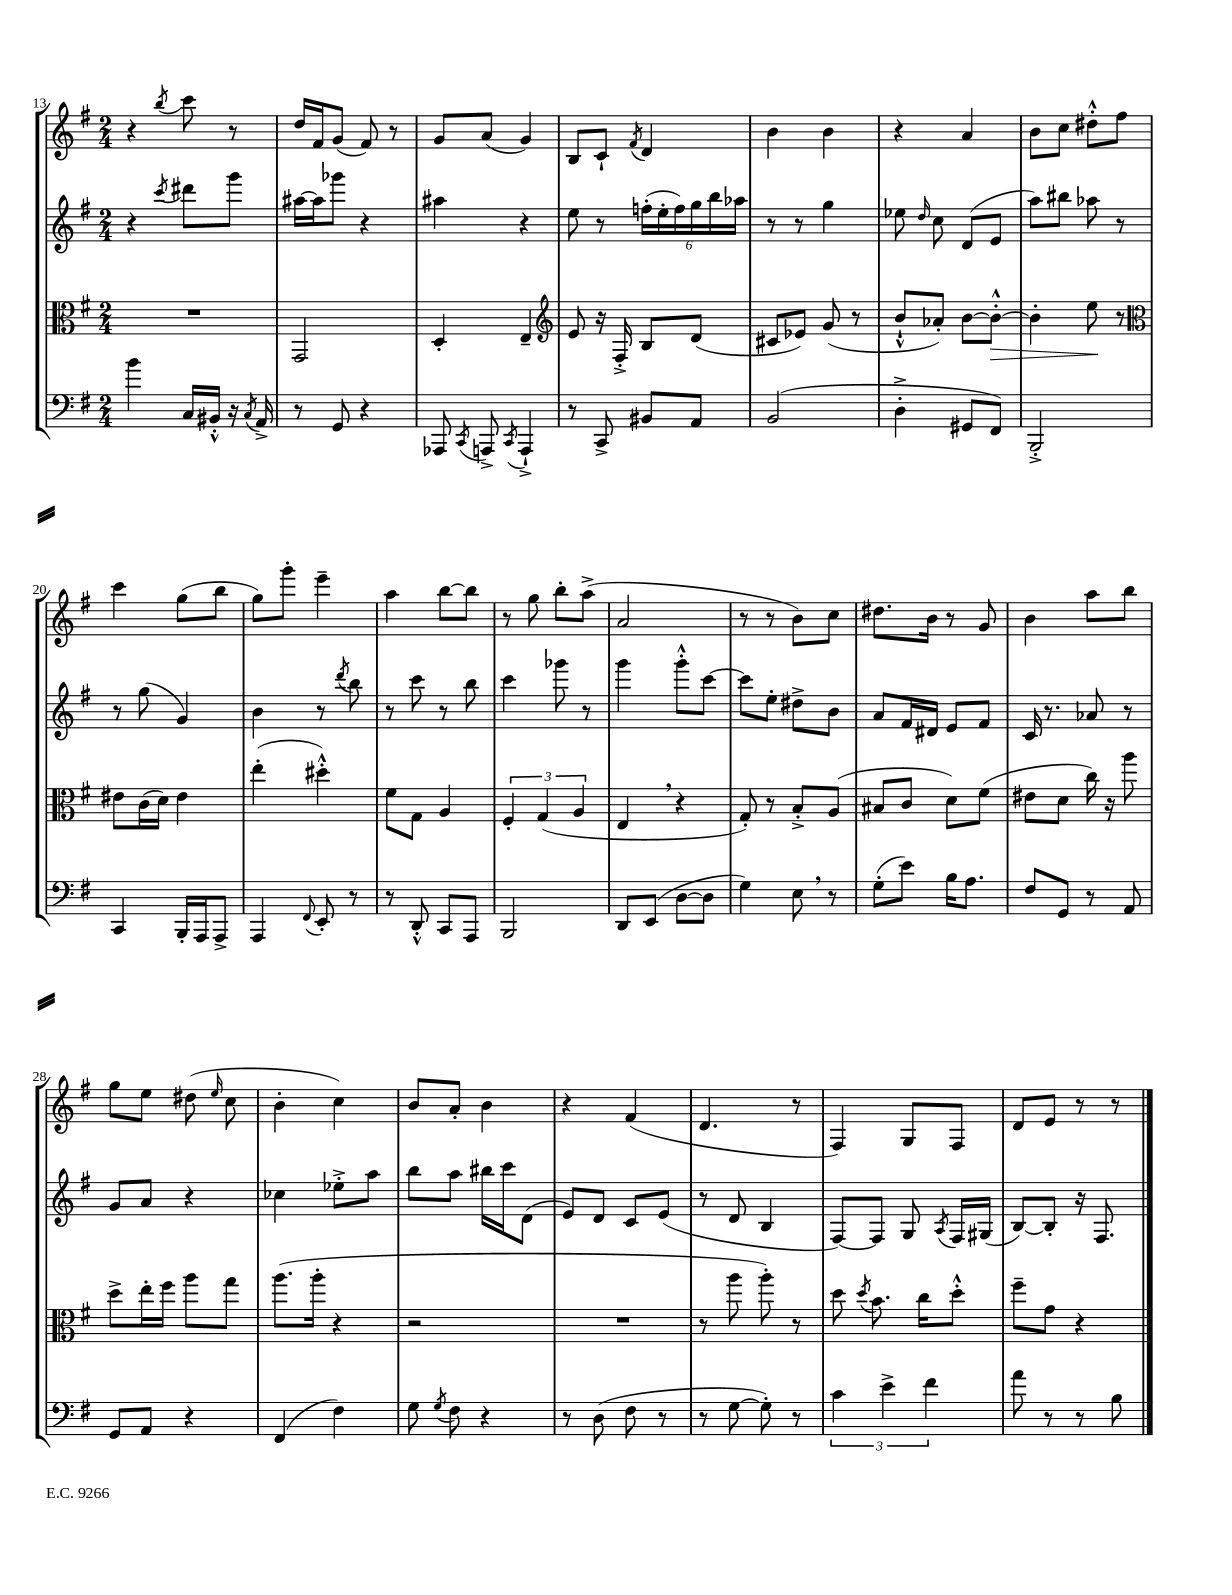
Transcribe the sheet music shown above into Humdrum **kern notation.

**kern	**kern	**dynam	**kern	**kern
*part4	*part3	*part3	*part2	*part1
*staff4	*staff3	*staff3	*staff2	*staff1
*clefF4	*clefC3	*	*clefG2	*clefG2
*k[f#]	*k[f#]	*	*k[f#]	*k[f#]
*M2/4	*M2/4	*	*M2/4	*M2/4
=13	=13	=13	=13	=13
4b\	2r	.	4r	4r
.	.	.	8qccc/	8qbb/
16C/LL	.	.	8ddd#X\L	8ccc\
16BB#X'^^/JJ	.	.	.	.
16r	.	.	8ggg\J	8r
8qC/	.	.	.	.
16AA^/	.	.	.	.
=14	=14	=14	=14	=14
8r	2GG/	.	[16aa#X\LL	16dd/LL
.	.	.	16aa#\J]	16f#/J
8GG/	.	.	8ggg-X\J	(8g/J
4r	.	.	4r	8f#/)
.	.	.	.	8r
=15	=15	=15	=15	=15
8AAA-X/	4D'/	.	4aa#X\	8g/L
8qCC/	.	.	.	.
8AAAn^/	.	.	.	(8a/J
8qCC/	.	.	.	.
4AAA`^/	4E~/	.	4r	4g/)
=16	=16	=16	=16	=16
*	*clefG2	*	*	*
8r	8e/	.	8ee\	8B/L
8CC^/	16r	.	8r	8c`/J
.	16F#'^/	.	.	.
.	.	.	.	8qf#/
8BB#X/L	8B/L	.	(24ffn'\LL	4d/
.	.	.	24ee'\	.
.	.	.	24ff\)	.
8AA/J	(8d/J	.	24gg\	.
.	.	.	24bb\	.
.	.	.	24aa-X\JJ	.
=17	=17	=17	=17	=17
(2BB/	8c#X/L	.	8r	4b\
.	8e-X/J)	.	8r	.
.	(8g/	.	4gg\	4b\
.	8r	.	.	.
=18	=18	=18	=18	=18
4D'^\	8b`^^/L	.	8ee-X\	4r
.	.	.	16qqdd/	.
.	8a-X'/J)	.	8cc\	.
8GG#X/L	[8b\L	.	(8d/L	4a/
!	!	!LO:HP:b	!	!
8FF#/J)	8b'^^\J_	>	8e/J	.
=19	=19	=19	=19	=19
2BBB'^/	4b'\]	.	8aa\L)	8b\L
.	.	.	8bb#X\J	8cc\J
.	8ee\	.	8aa-X\	8dd#X'^^\L
.	8r	]	8r	8ff#\J
!!LO:LB:g=z
=20	=20	=20	=20	=20
*	*clefC3	*	*	*
4CC/	8e#X\L	.	8r	4ccc\
.	(16c\L	.	(8gg\	.
.	16d\JJ)	.	.	.
16BBB'/LL	4e#\	.	4g/)	(8gg\L
16AAA/J	.	.	.	.
8AAA^/J	.	.	.	8bb\J
=21	=21	=21	=21	=21
4AAA/	(4ee'\	.	4b\	8gg\L)
.	.	.	.	8ggg'\J
8qqFF#/	.	.	.	.
8EE'/	4dd#X'^^\)	.	8r	4eee~\
.	.	.	8qddd/	.
8r	.	.	8bb\	.
=22	=22	=22	=22	=22
8r	8f#\L	.	8r	4aa\
8DD'^^/	8G\J	.	8ccc\	.
8CC/L	4A/	.	8r	[8bb\L
8AAA/J	.	.	8bb\	8bb\J]
=23	=23	=23	=23	=23
2BBB/	6F#'/	.	4ccc\	8r
.	.	.	.	8gg\
.	(6G/	.	.	.
.	.	.	8ggg-X\	8bb'\L
.	6A/	.	.	.
.	.	.	8r	(8aa^\J
=24	=24	=24	=24	=24
8DD/L	4E,/	.	4ggg\	2a/
(8EE/J	.	.	.	.
[8D\L	4r	.	8ggg'^^\L	.
8D\J]	.	.	[8ccc\J	.
=25	=25	=25	=25	=25
4G\)	8G'/)	.	8ccc\L]	8r
.	8r	.	8ee'\J	8r
8E,\	8B'^/L	.	8dd#X^\L	8b\L)
8r	(8A/J	.	8b\J	8cc\J
=26	=26	=26	=26	=26
(8G'\L	8B#X/L	.	8a/L	8.dd#X\L
8e\J)	8c/J	.	16f#/L	.
.	.	.	16d#X/JJ	16b\Jk
16B\KL	8d\L)	.	8e/L	8r
8.A\J	.	.	.	.
.	(8f#\J	.	8f#/J	8g/
=27	=27	=27	=27	=27
8F#/L	8e#X\L	.	16c/	4b\
.	.	.	8.r	.
8GG/J	8d\J	.	.	.
8r	16cc\)	.	8a-X/	8aa\L
.	16r	.	.	.
8AA/	8aa\	.	8r	8bb\J
!!LO:LB:g=z
=28	=28	=28	=28	=28
8GG/L	8dd^\L	.	8g/L	8gg\L
8AA/J	16ee'\L	.	8a/J	8ee\J
.	16ff#\JJ	.	.	.
4r	8aa\L	.	4r	(8dd#X\
.	.	.	.	16qqee/
.	8gg\J	.	.	8cc\
=29	=29	=29	=29	=29
(4FF#/	(8.aa\L	.	4cc-X\	4b'\
.	16aa'\Jk	.	.	.
4F#\)	4r	.	8ee-X'^\L	4cc\)
.	.	.	8aa\J	.
=30	=30	=30	=30	=30
8G\	2r	.	8bb\L	8b/L
8qG/	.	.	.	.
8F#\	.	.	8aa\J	8a'/J
4r	.	.	16bb#X\LL	4b\
.	.	.	16ccc\J	.
.	.	.	(8d\J	.
=31	=31	=31	=31	=31
8r	2r	.	8e/L)	4r
(8D\	.	.	8d/J	.
8F#\	.	.	8c/L	(4f#/
8r	.	.	(8e/J	.
=32	=32	=32	=32	=32
8r	8r	.	8r	4.d/
[8G\	8aa\	.	8d/	.
8G'\])	8aa'\)	.	4B/	.
8r	8r	.	.	8r
=33	=33	=33	=33	=33
6c\	8dd\	.	[8F#/L)	4F#/)
.	8qdd/	.	.	.
.	8.b\	.	8F#/J]	.
6e^\	.	.	.	.
.	.	.	8G/	8G/L
.	16cc\KL	.	.	.
6f#\	.	.	.	.
.	.	.	8qA/	.
.	8dd'^^\J	.	16F#/LL	8F#/J
.	.	.	(16G#X/JJ	.
=34	=34	=34	=34	=34
8a\	8ff#~\L	.	[8B/L)	8d/L
8r	8g\J	.	8B'/J]	8e/J
8r	4r	.	16r	8r
.	.	.	8.F#/	.
8B\	.	.	.	8r
==	==	==	==	==
*-	*-	*-	*-	*-
